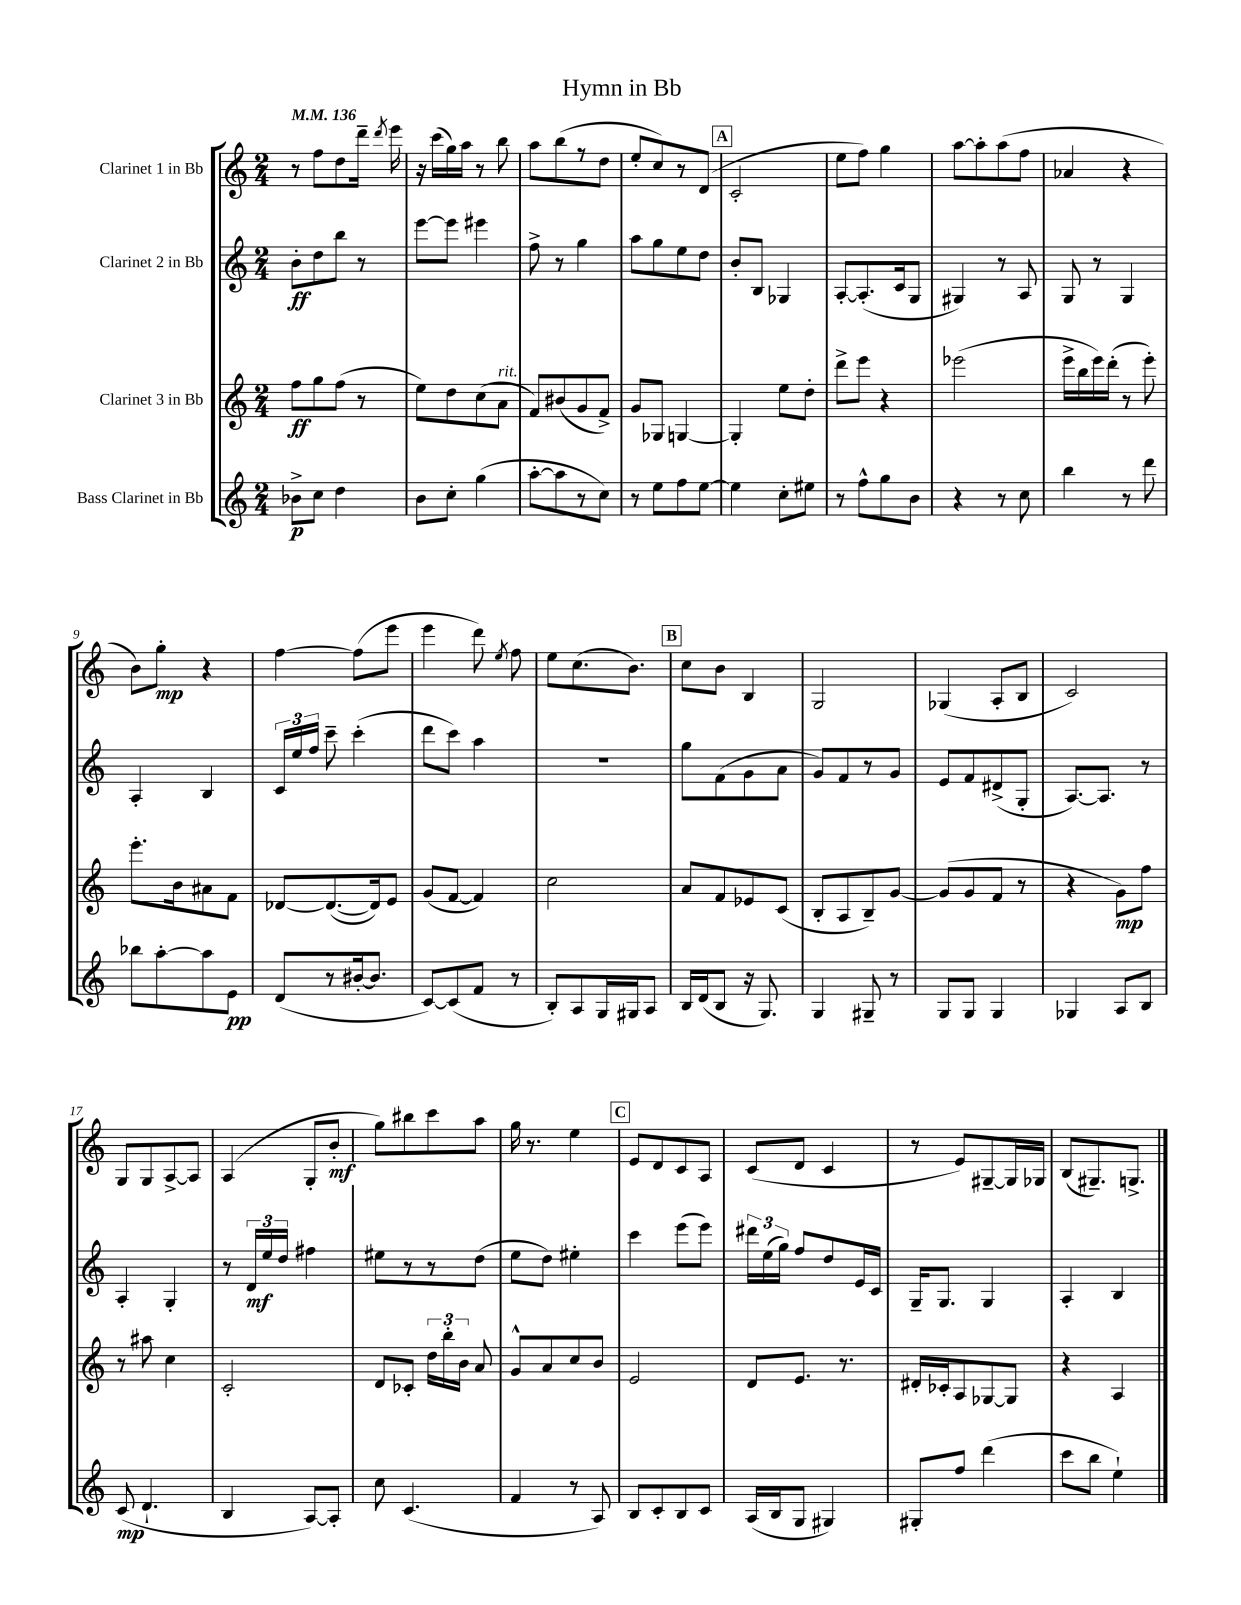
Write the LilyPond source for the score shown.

\header { title = "Hymn in Bb" }
<<
\new StaffGroup <<
\new Staff = "s0" \with { instrumentName = "Clarinet 1 in Bb" } {
    \clef treble \key c \major \numericTimeSignature \time 2/4 \tempo 4 = 136
    \autoBeamOff r8 f''8[ d''8 d'''16]-- \acciaccatura { d'''8 } e'''16 |
    r16 c'''16[( g''16) a''16] r8 b''8 |
    a''8[ b''8( r8 d''8] |
    e''8[-. c''8) r8 d'8]( |
    \mark \markup { \box "A" } c'2-. |
    e''8[ f''8]) g''4 |
    a''8[~ a''8-. a''8( f''8] |
    aes'4 r4 |
    b'8[) g''8]-.\mp r4 |
    f''4~ f''8[( e'''8] |
    e'''4 d'''8) \acciaccatura { e''8 } f''8 |
    e''8[ c''8.( b'8.]) |
    \mark \markup { \box "B" } c''8[ b'8] b4 |
    g2 |
    ges4( a8[-. b8] |
    c'2) |
    g8[ g8 a8~-> a8] |
    a4( g8[-. b'8]-.\mf |
    g''8[) bis''8 c'''8 a''8] |
    g''16 r8. e''4 |
    \mark \markup { \box "C" } e'8[ d'8 c'8 a8] |
    c'8[( d'8] c'4 |
    r8 e'8[) gis8~-- gis16 ges16] |
    b8[( gis8.--) g8.]-> \bar "|." |
}
\new Staff = "s1" \with { instrumentName = "Clarinet 2 in Bb" } {
    \clef treble \key c \major \numericTimeSignature \time 2/4
    \autoBeamOff b'8[-.\ff d''8 b''8] r8 |
    e'''8[~ e'''8] eis'''4 |
    f''8-> r8 g''4 |
    a''8[ g''8 e''8 d''8] |
    \mark \markup { \box "A" } b'8[-. b8] ges4 |
    a8[~-. a8.-.( c'16 g8] |
    gis4) r8 a8 |
    g8 r8 g4 |
    a4-. b4 |
    \tuplet 3/2 { c'16[ e''16 f''16] } c'''8-- c'''4-.( |
    d'''8[ c'''8]) a''4 |
    r2 |
    \mark \markup { \box "B" } g''8[ f'8( g'8 a'8] |
    g'8[) f'8 r8 g'8] |
    e'8[ f'8 dis'8->( g8]-. |
    a8.[~) a8.] r8 |
    a4-. g4-. |
    r8 \tuplet 3/2 { d'16[\mf e''16 d''16] } fis''4 |
    eis''8[ r8 r8 d''8]( |
    e''8[ d''8]) eis''4-. |
    \mark \markup { \box "C" } c'''4 e'''8[( e'''8]) |
    \tuplet 3/2 { dis'''16[ e''16( g''16]) } f''8[ d''8 e'16 c'16] |
    g16[-- g8.] g4 |
    a4-. b4 \bar "|." |
}
\new Staff = "s2" \with { instrumentName = "Clarinet 3 in Bb" } {
    \clef treble \key c \major \numericTimeSignature \time 2/4
    \autoBeamOff f''8[\ff g''8 f''8]( r8 |
    e''8[) d''8 c''8( a'8]^\markup { \italic "rit." } |
    f'8[) bis'8( g'8 f'8]->) |
    g'8[ ges8] g4~ |
    \mark \markup { \box "A" } g4-. e''8[ d''8]-. |
    d'''8[-> e'''8] r4 |
    ees'''2( |
    e'''16[-> b''16 e'''16) d'''16]-.( r8 e'''8-.) |
    e'''8.[-. b'16 ais'8 f'8] |
    des'8[~ des'8.~( des'16) e'8] |
    g'8[( f'8]~ f'4) |
    c''2 |
    \mark \markup { \box "B" } a'8[ f'8 ees'8 c'8]( |
    b8[-. a8 b8--) g'8]~ |
    g'8[( g'8 f'8] r8 |
    r4 g'8[\mp) f''8] |
    r8 ais''8 c''4 |
    c'2-. |
    d'8[ ces'8]-. \tuplet 3/2 { d''16[ b''16-. b'16] } a'8 |
    g'8[-^ a'8 c''8 b'8] |
    \mark \markup { \box "C" } e'2 |
    d'8[ e'8.] r8. |
    dis'16[-. ces'16-. a8 ges8~ ges8] |
    r4 a4 \bar "|." |
}
\new Staff = "s3" \with { instrumentName = "Bass Clarinet in Bb" } {
    \clef treble \key c \major \numericTimeSignature \time 2/4
    \autoBeamOff bes'8[->\p c''8] d''4 |
    b'8[ c''8]-. g''4( |
    a''8[~-. a''8 r8 c''8]) |
    r8 e''8[ f''8 e''8]~ |
    \mark \markup { \box "A" } e''4 c''8[-. eis''8] |
    r8 f''8[-^ g''8 b'8] |
    r4 r8 c''8 |
    b''4 r8 d'''8 |
    bes''8[ a''8~-. a''8 e'8]\pp |
    d'8[( r8 bis'16~-. bis'8.] |
    c'8[~) c'8( f'8] r8 |
    b8[-.) a8 g16 gis16 a8] |
    \mark \markup { \box "B" } b16[ d'16( b8] r16 g8.) |
    g4 gis8-- r8 |
    g8[ g8] g4 |
    ges4 a8[ b8] |
    c'8\mp( d'4.-! |
    b4 a8[~) a8]-. |
    c''8 c'4.( |
    f'4 r8 a8) |
    \mark \markup { \box "C" } b8[ c'8-. b8 c'8] |
    a16[( b16 g8] gis4) |
    gis8[-. f''8] d'''4( |
    c'''8[ b''8] e''4-!) \bar "|." |
}
>>
>>
